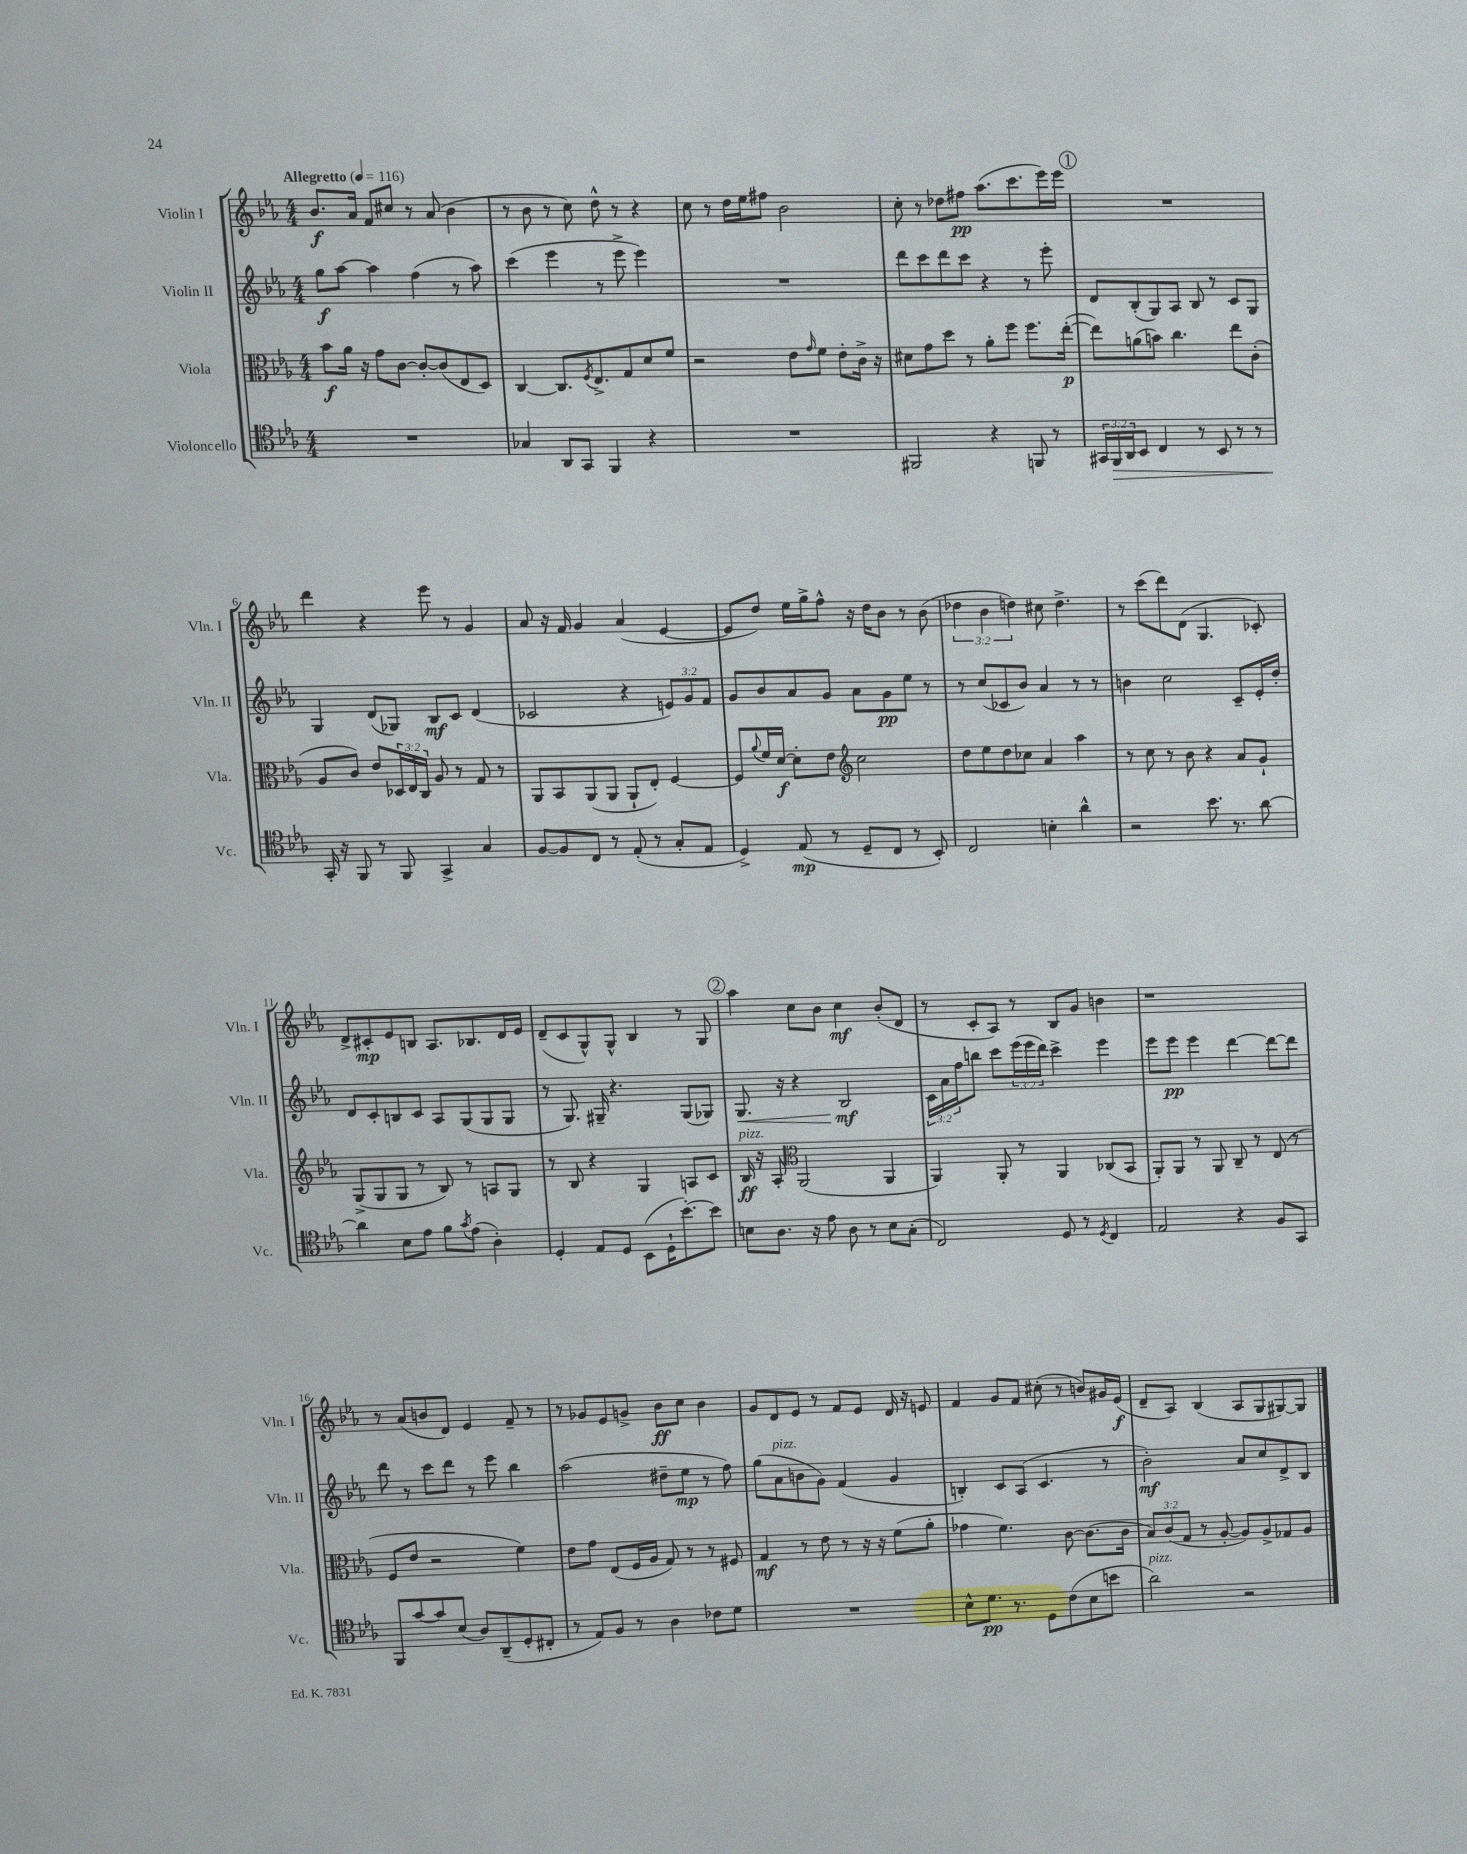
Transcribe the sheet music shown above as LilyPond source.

<<
\new StaffGroup <<
\new Staff = "s0" \with { instrumentName = "Violin I" shortInstrumentName = "Vln. I" } {
    \clef treble \key ees \major \numericTimeSignature \time 4/4 \override Staff.TupletNumber.text = #tuplet-number::calc-fraction-text \tempo "Allegretto" 4 = 116
    bes'8.\f aes'16 f'8 cis''8 r8 aes'8( bes'4 |
    r8 bes'8 r8 c''8) d''8-^ r8 r4 |
    c''8 r8 d''16 ees''16 fis''8 bes'2 |
    c''8-. r8 des''8 fis''8\pp aes''8.( c'''8. ees'''16) ees'''16 |
    \mark \markup { \circle "1" } R1 |
    d'''4 r4 ees'''8 r8 g'4 |
    aes'8 r16 f'16 g'4 aes'4( ees'4~ |
    ees'8 d''8) ees''16 g''16-> f''8-^ r16 d''16 bes'8 r8 bes'8( |
    \tuplet 3/2 { des''4 bes'4 d''4) } cis''8 d''4.-> |
    r8 c'''8( d'''8) d'8( g4. ces'8-.) |
    d'8-> cis'8-.\mp ees'8 b8 aes8. bes8. d'16 ees'16 |
    d'8--( c'8 g8-^) g8-^ bes4 r8 g8 |
    \mark \markup { \circle "2" } aes''4 c''8 bes'8 c''4\mf bes'8-.( d'8 |
    r8 c'8-. aes8) r8 bes8 g'8 b'4 |
    r1 |
    r8 aes'8( b'8 d'8) ees'4 f'8-- r8 |
    r8 ges'8 ees'8 g'8-> bes'8\ff c''8 bes'4 |
    g'8 d'8 ees'8 r8 f'8 ees'8 d'16 r16 e'8 |
    f'4 g'8 f'8 cis''8-.( r8 b'8) gis'16 ees'16\f( |
    d'8-- aes8) bes4( aes8 g8 gis8~) gis8 \bar "|." |
}
\new Staff = "s1" \with { instrumentName = "Violin II" shortInstrumentName = "Vln. II" } {
    \clef treble \key ees \major \numericTimeSignature \time 4/4 \override Staff.TupletNumber.text = #tuplet-number::calc-fraction-text
    g''8\f aes''8~ aes''4 f''4( r8 aes''8) |
    c'''4( ees'''4 r8 ees'''8-> ees'''4) |
    R1 |
    d'''8 c'''8 d'''8 c'''8 r4 r8 ees'''8-. |
    \mark \markup { \circle "1" } d'8 bes8-.( g8) aes8 bes8 r8 c'8 g8 |
    g4 d'8( ges8) bes8\mf c'8 d'4( |
    ces'2 r4 \tuplet 3/2 { e'8) g'8 f'8 } |
    g'8 bes'8 aes'8 g'8 aes'8 g'8\pp ees''8 r8 |
    r8 c''8( ces'8 bes'8) aes'4 r8 r8 |
    b'4 c''2 c'8-- ees'16-. d''16-. |
    d'8 c'8-. b8 c'8 aes8 g8( g8 g8 |
    r8 g8.) gis16-- r4. gis8( ges8) |
    \mark \markup { \circle "2" } g8.\< r16 r4 bes2\mf\! |
    \tuplet 3/2 { c'16 aes'16 f''16 } b''8 c'''8 \tuplet 3/2 { ees'''16( ees'''16 d'''16) } c'''4-> ees'''4 |
    ees'''8 ees'''8\pp ees'''4 d'''4~ d'''8~ d'''8 |
    d'''8 r8 c'''8 d'''8 r8 ees'''8 bes''4 |
    aes''2( dis''8-- ees''8\mp r8 f''8) |
    g''8( aes'8^\markup { \italic "pizz." } b'8 g'8) f'4( g'4 |
    b4-.) c'8 aes8( c'4. r8 |
    bes'2-.\mf) aes'8 c''8 d'8-> bes8 \bar "|." |
}
\new Staff = "s2" \with { instrumentName = "Viola" shortInstrumentName = "Vla." } {
    \clef alto \key ees \major \numericTimeSignature \time 4/4 \override Staff.TupletNumber.text = #tuplet-number::calc-fraction-text
    bes'8\f aes'16 r16 g'8 c'8~ c'8~-. c'8( ees8 d8) |
    c4~ c8. \acciaccatura { f8 } ees8.-> g8 d'8 f'8 |
    r2 ees'8 \grace { g'16 } f'8 ees'8-. c'16-> r16 |
    dis'8 g'8 d''8 r8 aes'8-. f''8 f''8. ees''16~-.\p( |
    \mark \markup { \circle "1" } ees''8) a'8( b'8) c''4. ees''8 c'8-.( |
    aes8 c'8) ees'8 \tuplet 3/2 { des16 ees16 c16 } aes8 r8 g8 r8 |
    aes,8 bes,8 aes,8( aes,8 aes,8-! ees8-.) f4~ |
    f8 \appoggiatura { aes'8 } f'16 d'16~\f d'8-. ees'8 \clef treble c''2 |
    d''8 ees''8 d''8 ces''8 aes'4 aes''4 |
    r8 c''8 r8 bes'8 r4 aes'8 g'8-! |
    g8->( g8 g8 r8 bes8) r8 a8 g8 |
    r8 bes8 r4 g4 a8 c'8 |
    \mark \markup { \circle "2" } bes16\ff^\markup { \italic "pizz." } r16 aes8-. \clef alto aes,2( aes,4 |
    aes,4) aes,8-. r8 aes,4 ces8( bes,8 |
    aes,8-.) aes,8 r8 aes,8 c8-- r8 ees8( r8 |
    f8 ees'8 r2 f'4) |
    ees'8 g'8 ees8( f16 aes16 g8) r8 r8 fis8 |
    g4\mf r8 ees'8 r8 r16 r16 f'8( aes'8-. |
    ges'4 f'4.) c'8~ c'8.( c'16 |
    \tuplet 3/2 { bes8) c'8( g8 } r8 aes8~-. aes8) aes8-> ges8 aes8 \bar "|." |
}
\new Staff = "s3" \with { instrumentName = "Violoncello" shortInstrumentName = "Vc." } {
    \clef tenor \key ees \major \numericTimeSignature \time 4/4 \override Staff.TupletNumber.text = #tuplet-number::calc-fraction-text
    R1 |
    ges4 aes,8 g,8 f,4 r4 |
    R1 |
    fis,2 r4 f,8 r8 |
    \mark \markup { \circle "1" } \tuplet 3/2 { gis,16 f,16\> aes,16 } bes,8 c4 r8 bes,8 r8 r8 |
    g,16-.\! r16 f,8 r8 f,8 g,4-> g4 |
    f8~ f8 c8 r8 ees8-.( r8 g8-. ees8 |
    d4->) ees8\mp( r8 d8-- c8 r8 bes,8-.) |
    c2 b4-. aes'4-^ |
    r2 bes'8. r8. aes'8~ |
    aes'4 bes8 ees'8 f'8 \acciaccatura { g'8 } ees'8( aes4-.) |
    d4-. ees8 d8 bes,8( d16-! bes'8.~-.) bes'8 |
    \mark \markup { \circle "2" } b8 aes8. r16 ees'8 aes8 r8 b8 g8-.( |
    c2) d8 r8 \acciaccatura { d8 } c4 |
    ees2 r4 f8 g,8 |
    f,8 g'8~ g'8 bes8( aes8) aes,8--( d8-. cis8-. |
    r8 ees8) f8 r8 aes4 ces'8 d'8 |
    R1 |
    bes8-^ d'8.\pp r8. d8 c'8( bes8 b'8 |
    aes'2^\markup { \italic "pizz." }) r2 \bar "|." |
}
>>
>>
